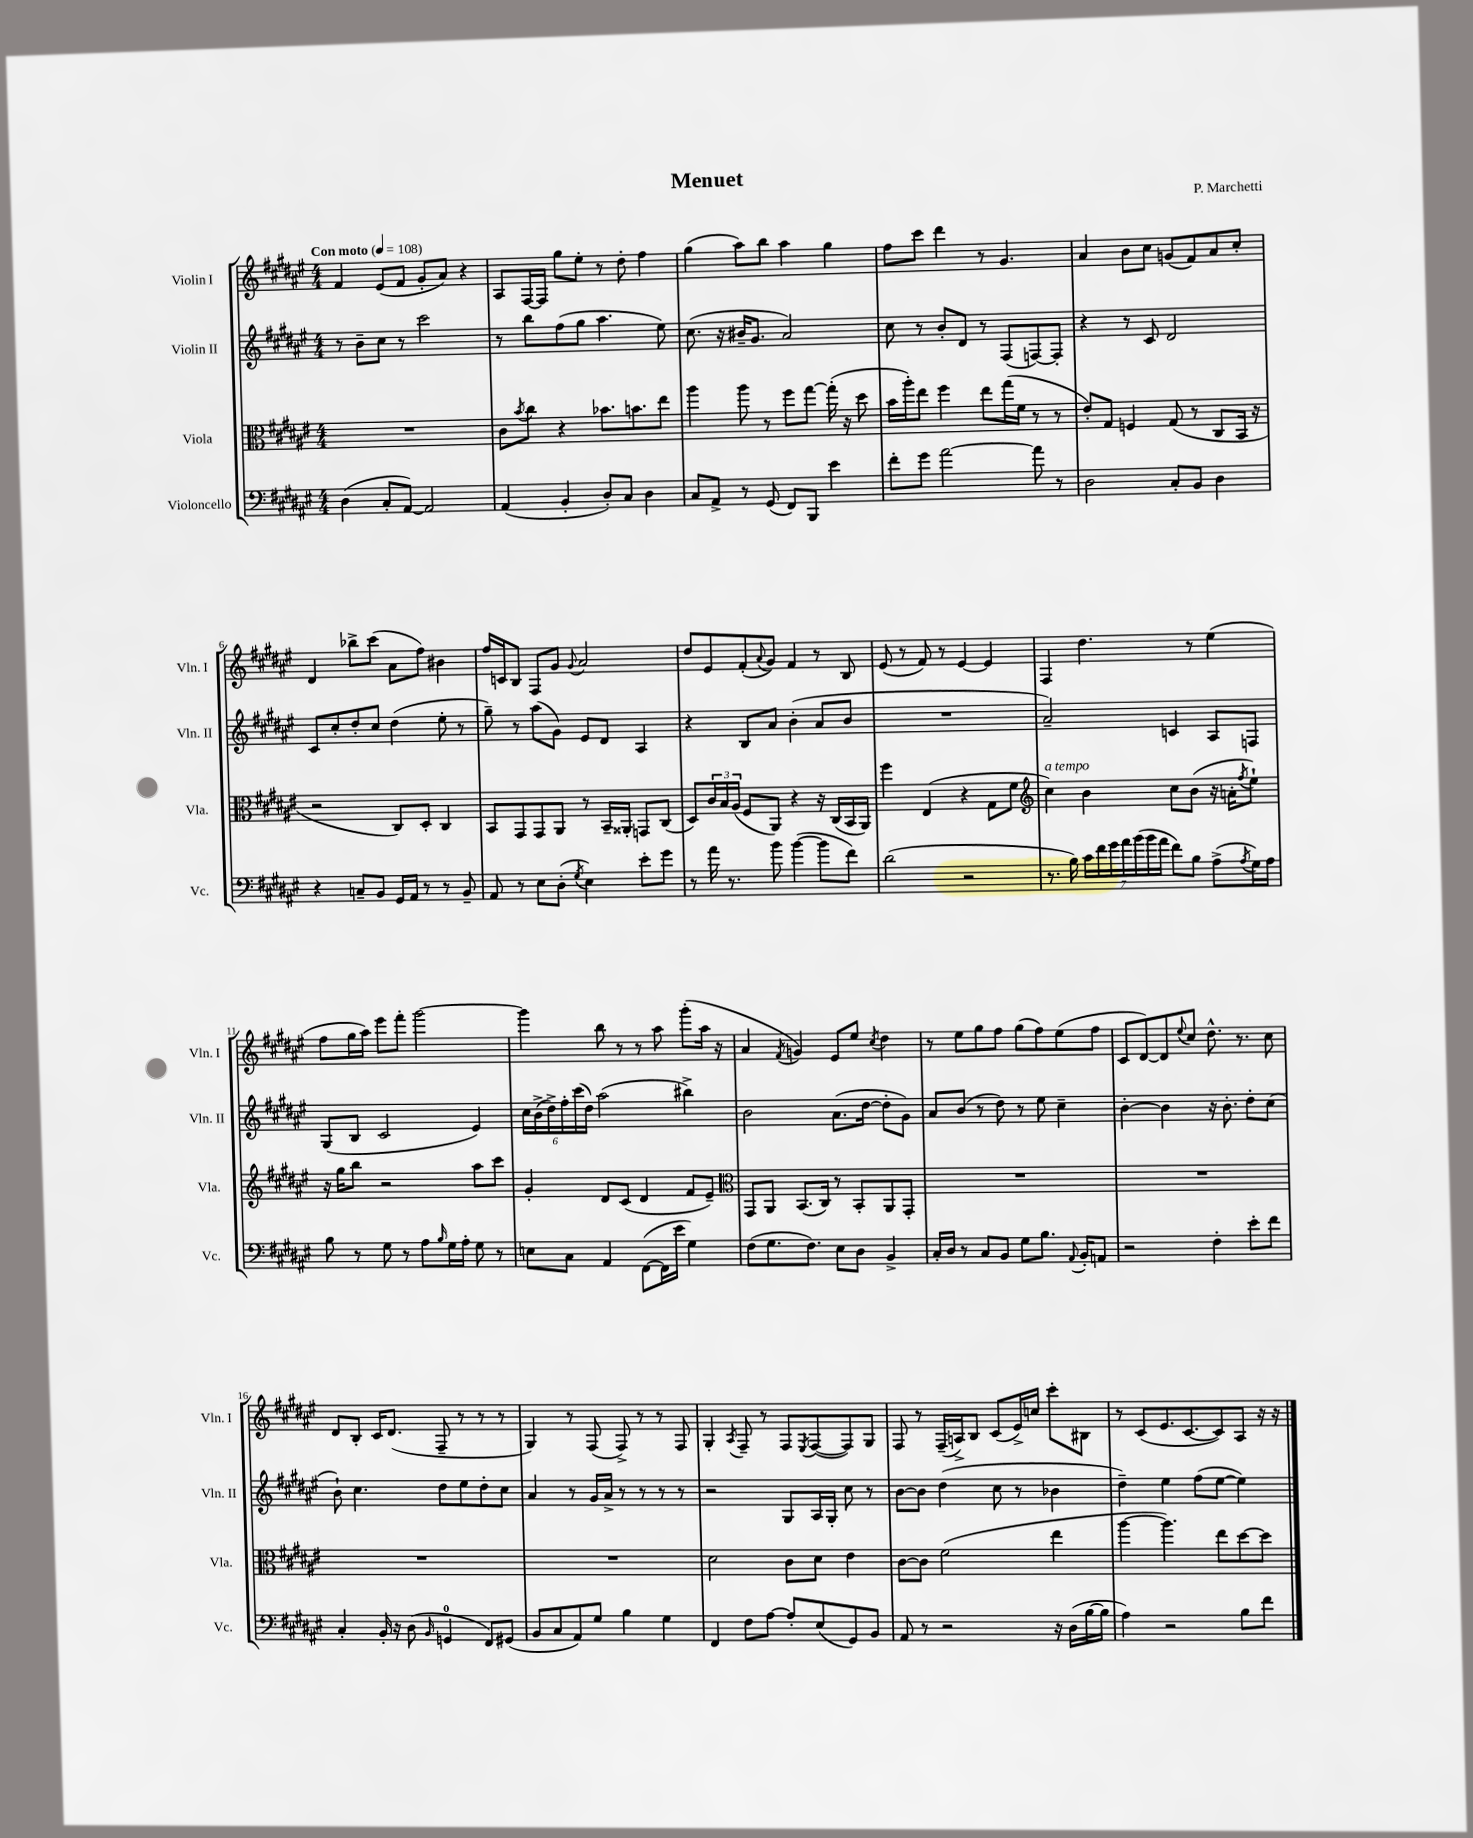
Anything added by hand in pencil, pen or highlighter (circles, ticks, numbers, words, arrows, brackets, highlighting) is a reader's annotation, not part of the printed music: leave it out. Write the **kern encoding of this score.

**kern	**kern	**kern	**kern
*part4	*part3	*part2	*part1
*staff4	*staff3	*staff2	*staff1
*I"Violoncello	*I"Viola	*I"Violin II	*I"Violin I
*I'Vc.	*I'Vla.	*I'Vln. II	*I'Vln. I
*clefF4	*clefC3	*clefG2	*clefG2
*k[f#c#g#d#a#e#]	*k[f#c#g#d#a#e#]	*k[f#c#g#d#a#e#]	*k[f#c#g#d#a#e#]
*M4/4	*M4/4	*M4/4	*M4/4
*MM108	*MM108	*MM108	*MM108
=1	=1	=1	=1
!	!	!	!LO:TX:a:B:t=Con moto
(4D#\	1r	8r	4f#/
.	.	8b~\L	.
8C#'/L	.	8cc#\J	(8e#/L
[8AA#/J)	.	8r	8f#/J
2AA#/]	.	2ccc#\	8g#'/L
.	.	.	8a#/J)
.	.	.	4r
=2	=2	=2	=2
(4AA#/	8c#\L	8r	8A#/L
.	8qb/	.	.
.	8cc#\J	8bb\L	[16F#/L
.	.	.	16F#/JJ]
4BB'/	4r	(8ff#\	8gg#\L
.	.	8gg#\J	8ee#'\J
8D#'/L)	8.b-X\L	4.aa#\	8r
8C#/J	.	.	8dd#'\
.	8.bn\	.	.
4D#\	.	.	4ff#\
.	8ee#\J	8ee#\)	.
=3	=3	=3	=3
8C#/L	4aa#\	(8.cc#\	(4gg#\
8AA#^/J	.	.	.
.	.	16r	.
8r	8aa#\	16b#X~/KL	8aa#\L)
.	.	8.g#/J	.
(8GG#/	8r	.	8bb\J
8FF#/L)	8ff#\L	2a#/)	4aa#\
8BBB/J	[8gg#\J	.	.
4e#\	(16gg#'\]	.	4gg#\
.	16r	.	.
.	8dd#\	.	.
=4	=4	=4	=4
8f#'\L	16b\LL	8cc#\	8ff#\L
.	16aa#'\J)	.	.
8g#\J	8ee#\J	8r	8ccc#\J
[2a#\	4ff#\	8b'/L	4ddd#\
.	.	8d#/J	.
.	8ee#\L	8r	8r
.	(16gg#\L	(8F#/L	4.g#/
.	16f#\JJ	.	.
8a#\]	8r	[8Fn/)	.
8r	8r	8F'/J]	.
=5	=5	=5	=5
2D#\	8e#'/L)	4r	4a#/
.	8G#/J	.	.
.	4Fn/	8r	8b\L
.	.	8c#/	8cc#\J
8C#'/L	(8G#/	2d#/	(8gn/L
8BB/J	8r	.	8f#/)
4D#\	8C#/L	.	8a#/
.	16BB/Jk	.	8cc#'/J
.	16r	.	.
!!LO:LB:g=z
=6	=6	=6	=6
4r	2r	8c#/L	4d#/
.	.	8cc#'/	.
8Cn~/L	.	8dd#'/	8bb-X^\L
8BB/J	.	8cc#/J	(8ccc#\J
16GG#/LL	8C#/L)	(4dd#\	8a#\L
16AA#/JJ	.	.	.
8r	8D#'/J	.	8ff#\J)
8r	4C#/	8ee#'\	4b#X\
8BB~/	.	8r	.
=7	=7	=7	=7
8AA#/	8BB/L	8gg#~\)	16ff#/LL
.	.	.	16cn/J
8r	8GG#/	8r	8B/J
8E#\L	8GG#/	(8aa#\L	8F#/L
(8D#'\J	8AA#/J	8g#\J)	8g#/J
8qG#/	.	.	8qqg#/
4E#\)	8r	8e#/L	2a#/
.	16BB~/LL	8d#/J	.
.	16AA##X'/JJ	.	.
8e#'\L	8GGn/L	4A#/	.
8g#\J	(8C#/J	.	.
=8	=8	=8	=8
8r	8D#/L)	4r	8dd#/L
16a#\	24c#/L	.	8e#/
.	24B/	.	.
8.r	.	.	.
.	(24A#/JJ	.	.
.	8F#/L	8B/L	(8f#'/
.	.	.	8qqa#/
8b\	8AA#/J)	8a#/J	8g#/J)
([4b\	4r	(4b'\	4f#/
8b\L]	16r	8a#/L	8r
.	(16C#/LL	.	.
8f#\J)	16BB/	8b/J	8B/
.	16AA#/JJ)	.	.
=9	=9	=9	=9
(2d#\	4ff#\	1r	(8e#/
.	.	.	8r
.	(4E#/	.	8f#/)
.	.	.	8r
2r	4r	.	[4e#/
.	8G#\L	.	4e#/]
.	8f#\J	.	.
=10	=10	=10	=10
*	*clefG2	*	*
!	!LO:TX:a:i:t=a tempo	!	!
8.r	4cc#\)	2a#~/)	4F#/
16B\)	.	.	.
28c#\LL	4b\	.	4.dd#\
28f#\	.	.	.
28g#\	.	.	.
28a#\	.	.	.
(28b\	.	.	.
28b\	.	.	.
28a#\JJ	.	.	.
8f#\L)	8cc#\L	4cn/	.
8B\J	(8b\J	.	8r
(8A#^\L	16r	8A#/L	(4ee#\
.	16an'\KL	.	.
8qA#/	8qff#/	.	.
16G#\L)	8ee#`\J)	8Fn/J	.
16A#\JJ	.	.	.
!!LO:LB:g=z
=11	=11	=11	=11
8B\	16r	(8G#/L	8ff#\L
.	16gg#\KL	.	.
8r	8bb\J	8B/J	16gg#\L
.	.	.	16aa#\JJ)
8G#\	2r	2c#/	8eee#\L
8r	.	.	8fff#'\J
8A#\L	.	.	[2ggg#\
16qqB/	.	.	.
16G#\L	.	.	.
16A#'\JJ	.	.	.
8G#\	8aa#\L	4e#/)	.
8r	8ccc#\J	.	.
=12	=12	=12	=12
8En\L	4g#'/	24cc#\LL	4ggg#\]
.	.	(24b^\	.
.	.	24dd#^\)	.
8C#\J	.	24ff#'\	.
.	.	(24ccc#\	.
.	.	24dd#\JJ)	.
4AA#/	8d#/L	(2aa#\	8bb\
.	(8c#/J	.	8r
([8FF#\L	4d#/	.	8r
16FF#\L]	.	.	8aa#\
16e#\JJ	.	.	.
4G#\)	8f#/L	4bb#X^\)	(8ggg#'\L
.	8e#~/J)	.	16aa#\Jk
.	.	.	16r
=13	=13	=13	=13
*	*clefC3	*	*
(8F#\L	8GG#/L	2b\	4a#/
8.G#\	8AA#/J	.	.
.	.	.	8qf#/
.	(8.BB/L	.	4gn/)
8.F#\J)	.	.	.
.	16C#/Jk)	.	.
8E#\L	8r	(8.a#\L	8e#/L
8D#\J	8BB'/L	.	8ee#/J
.	.	[16dd#\Jk	.
.	.	.	8qcc#/
4BB^/	8AA#/	8dd#'\L]	4dd#\
.	8GG#'/J	8g#\J)	.
=14	=14	=14	=14
16C#'/LL	1r	8a#/L	8r
16D#/JJ	.	.	.
8r	.	(8b/J	8ee#\L
8C#/L	.	8r	8gg#\
8BB/J	.	8dd#\)	8ff#\J
8G#\L	.	8r	(8gg#\L
8.B\J	.	8ee#\	8ff#\)
.	.	4cc#~\	(8ee#\
8qqAA#/	.	.	.
16BB'/KL	.	.	.
8AAn/J	.	.	8ff#\J
=15	=15	=15	=15
2r	1r	[4b'\	8c#/L
.	.	.	[8d#/)
.	.	4b\]	8d#/]
.	.	.	8qqee#/
.	.	.	8cc#/J
4F#'\	.	16r	8.dd#^^\
.	.	8.b'\	.
.	.	.	8.r
8e#'\L	.	8dd#'\L	.
8f#\J	.	(8cc#\J	8cc#\
!!LO:LB:g=z
=16	=16	=16	=16
4C#'/	1r	8b`\)	8d#/L
.	.	4.cc#\	8B'/J
16BB'/	.	.	16c#/KL
16r	.	.	(8.d#/J
(8D#\	.	.	.
16qqBB/	.	.	.
4GGn/	.	8dd#\L	8F#~/
.	.	8ee#\	8r
8FF#/L)	.	8dd#'\	8r
(8GG#X/J	.	8cc#\J	8r
=17	=17	=17	=17
8BB/L	1r	4a#/	4G#/)
8C#/	.	.	.
8AA#/)	.	8r	8r
8G#/J	.	16g#/LL	(8F#/
.	.	16a#^/JJ	.
4B\	.	8r	8F#^/)
.	.	8r	8r
4G#\	.	8r	8r
.	.	8r	8F#/
=18	=18	=18	=18
4FF#/	2d#\	2r	4G#'/
.	.	.	8qA#/
8F#\L	.	.	8F#~/
[8A#\J	.	.	8r
8A#'/L]	8c#\L	8G#/L	8F#/L
.	.	.	8qE#/
(8E#/	8d#\J	16A#/L	([8F#/
.	.	16G#'/JJ	.
8GG#/)	4e#\	8cc#\	8F#/])
8BB/J	.	8r	8G#/J
=19	=19	=19	=19
8AA#/	[8c#\L	[8b\L	8F#/
8r	8c#\J]	8b\J]	8r
2r	(2f#\	(4dd#\	(16F#~/LL
.	.	.	16An^/J)
.	.	.	8B/J
.	.	8cc#\	(8c#/L
.	.	8r	16e#^/L)
.	.	.	16ccn/JJ
16r	4ee#\	4b-X\	8ccc#'\L
(16D#\LL	.	.	.
[16B\	.	.	8B#X\J
16B\JJ]	.	.	.
=20	=20	=20	=20
4A#\)	[4aa#\	4dd#~\)	8r
.	.	.	(8c#/L
2r	4.aa#\])	4ee#\	8.e#/
.	.	.	[8.c#/
.	.	(8ff#\L	.
.	8ee#\L	[8ee#\J	8c#/])
8B\L	[8dd#\	4ee#\])	8A#/J
8f#\J	8dd#\J]	.	16r
.	.	.	16r
==	==	==	==
*-	*-	*-	*-
